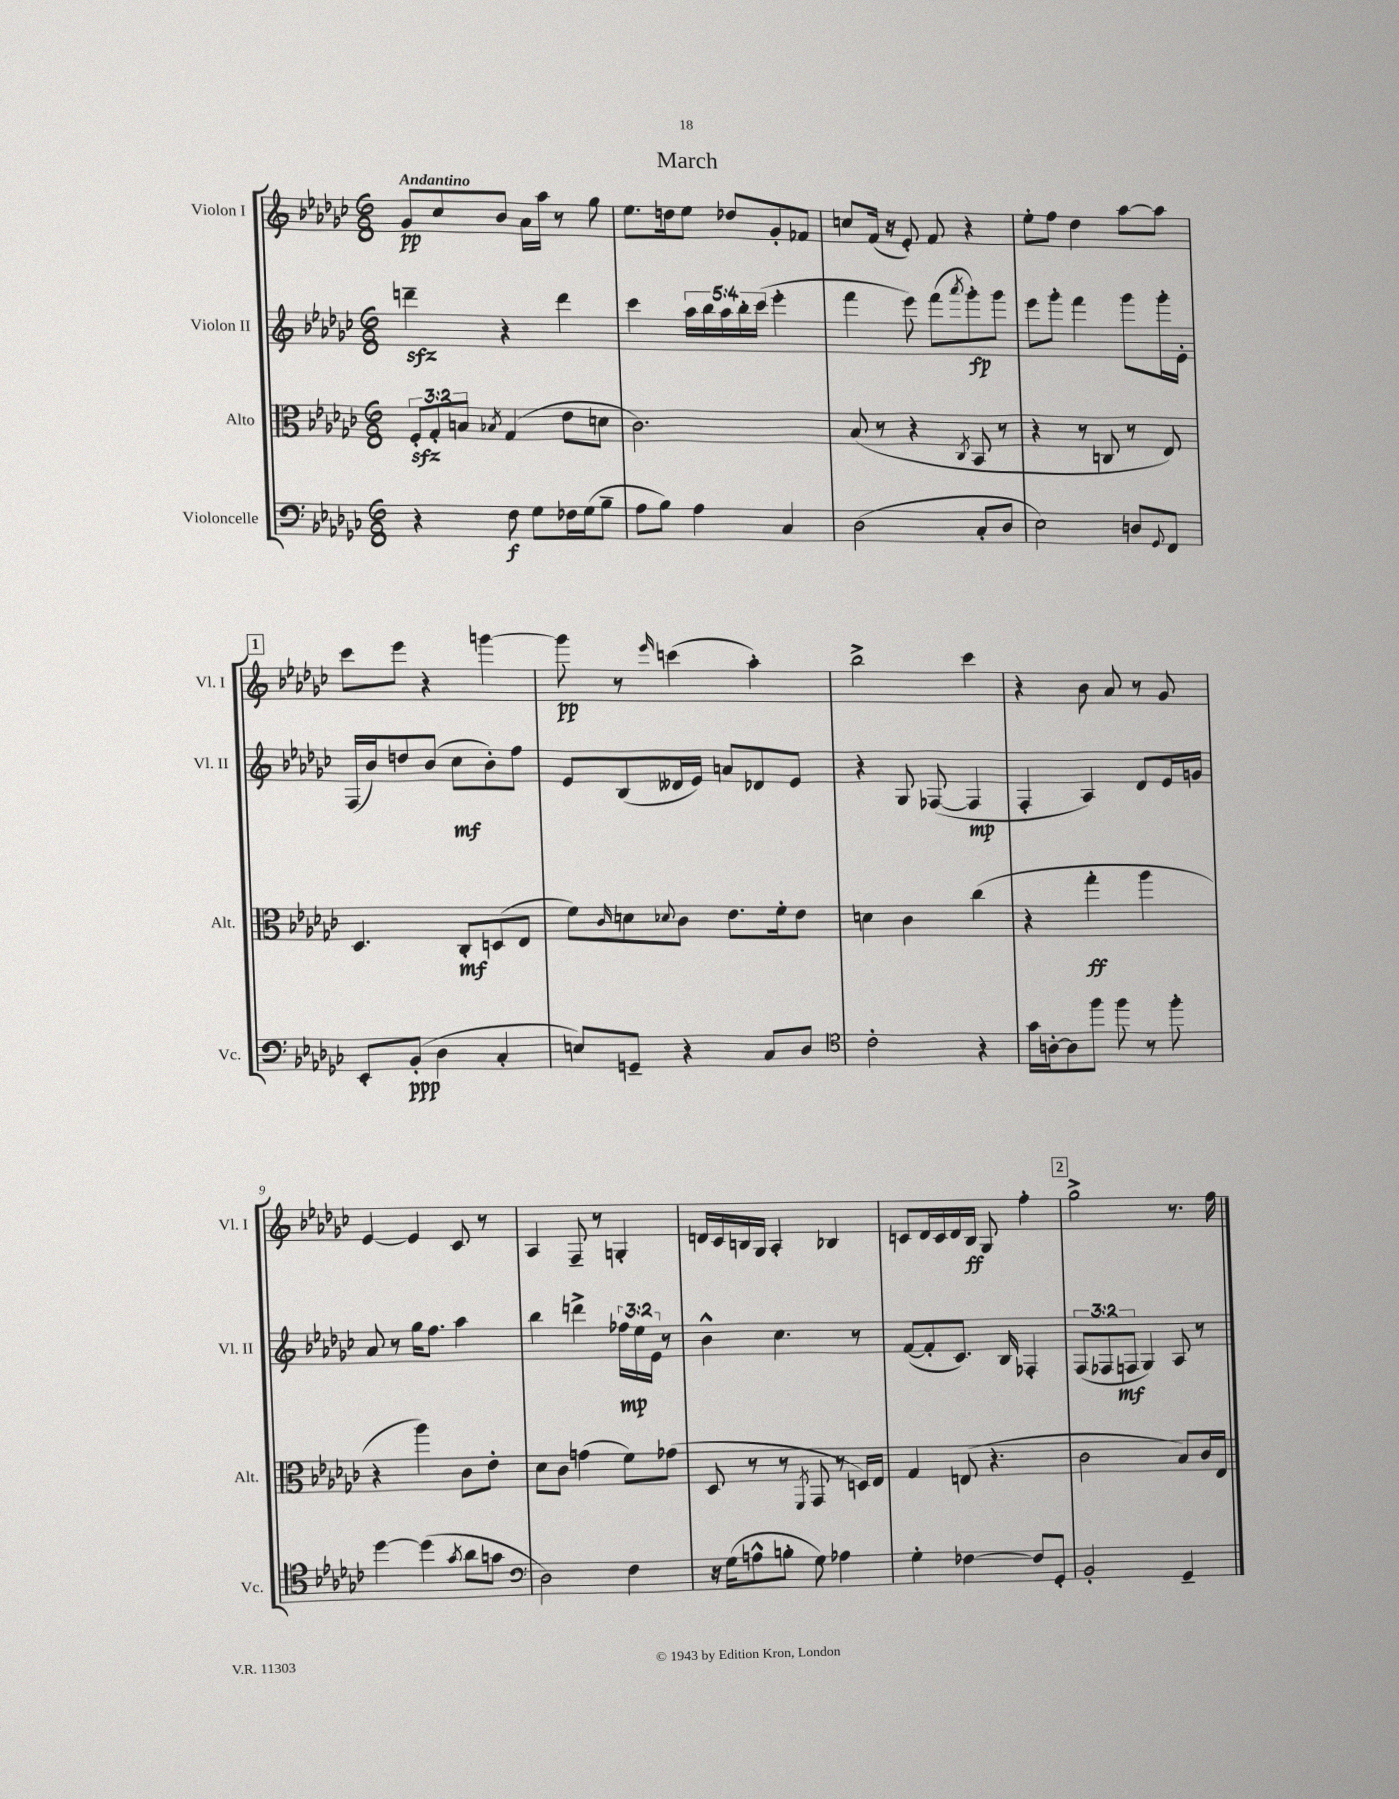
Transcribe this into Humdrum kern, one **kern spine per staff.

**kern	**kern	**kern	**kern
*staff4	*staff3	*staff2	*staff1
*clefF4	*clefC3	*clefG2	*clefG2
*k[b-e-a-d-g-c-]	*k[b-e-a-d-g-c-]	*k[b-e-a-d-g-c-]	*k[b-e-a-d-g-c-]
*M6/8	*M6/8	*M6/8	*M6/8
4r	12F'	4ddd~	8g-
.	12G-'	.	.
.	.	.	8cc-
.	12B	.	.
.	8qB-	.	.
8F	(4G-	4r	8b-
8G-	.	.	16a-
.	.	.	16aa-
16F-	8e-	4ddd	8r
(16G-	.	.	.
8B-~	8d	.	8gg-
=	=	=	=
8A-	2.c-)	4ccc-	8.ee-
8B-)	.	.	.
.	.	.	16dd
4A-	.	20aa-	8ee-
.	.	20bb-	.
.	.	20aa-	.
.	.	.	8dd-
.	.	20bb-'	.
.	.	(20ccc-	.
4C-	.	4eee-'	8g-'
.	.	.	8f-
=	=	=	=
(2D-	(8B-	4fff	8cc
.	8r	.	(16f
.	.	.	16r
.	4r	8eee-)	8e-')
.	.	(8fff	8f
.	8qC-	8qaaa-	.
8C-'	8BB-	8ggg-')	4r
8D-	8r	8ggg-	.
=	=	=	=
2E-)	4r	8eee-	8ee-'
.	.	8ggg-'	8ff
.	8r	4fff	4dd-
.	8C	.	.
8D	8r	8ggg-	[8aa-
8qqGG-	.	.	.
8FF	8E-)	16ggg-'	8aa-]
.	.	16e-'	.
=	=	=	=
8EE-'	4.D-	(16F	8ccc-
.	.	16b-)	.
(8BB-'	.	8dd	8eee-
4D-	.	(8b-	4r
.	8C-'	8cc-	.
4C-'	(8D	8b-')	[4ggg
.	8E-	8ff	.
=	=	=	=
8E)	8f)	8e-	8ggg]
.	16qqc-	.	.
8GG~	8d	(8B-	8r
.	8qqd-	.	16qqeee-
4r	8c-	16d--	(4ccc
.	.	16e-)	.
.	8.e-	8a	.
8C-	.	8d-	4aa-')
.	16f'	.	.
8D-	8e-	8e-	.
=	=	=	=
*clefC4	*	*	*
2c-'	4d	4r	2bb-^
.	4c-	8G-	.
.	.	([8F-	.
4r	(4cc-	4F-]	4ccc-
=	=	=	=
16g-	4r	4F'	4r
[16A'	.	.	.
8A]	.	.	.
8ff	4gg-'	4A-)	8b-
8ff	.	.	8a-
8r	4aa-	8d-	8r
8ff'	.	16e-	8g-
.	.	16g	.
=	=	=	=
[4dd-	4r	8a-	[4e-
.	.	8r	.
(4dd-]	4aa-)	16gg-	4e-]
.	.	8.ff	.
8qg-	.	.	.
8a-	8c-	4aa-	8c-
8g	8e-'	.	8r
=	=	=	=
*clefF4	*	*	*
2D-)	8d-	4bb-	4A-
.	8c-	.	.
.	(4g	4ddd^	8F~
.	.	.	8r
4F	8f)	24ff-	4G'
.	.	24ee-	.
.	.	24e-	.
.	(8g-	8r	.
=	=	=	=
16r	8D-	4b-^^	16d
(16G-	.	.	16c-
8A^^	8r	.	16B
.	.	.	16G-
8B'	8r	4.cc-	4A-'
.	8qFF	.	.
8G-)	8GG-	.	.
4A-	8r	.	4B-
.	16D)	8r	.
.	16E-	.	.
=	=	=	=
4G-'	4G-	([8f	8c
.	.	8f']	16d-
.	.	.	16c
[4F-	(8E	8.c-)	16d-
.	.	.	16B-
.	4.r	.	8G-
.	.	16B-	.
8F-]	.	4F-'	4ff'
8GG-'	.	.	.
=	=	=	=
2BB-'	2c-	(12F	2gg-^
.	.	12F-	.
.	.	12F	.
.	.	4G-)	.
4GG-~	8B-)	8A-	8.r
.	16c-	8r	.
.	16E-	.	16ff
==	==	==	==
*-	*-	*-	*-
